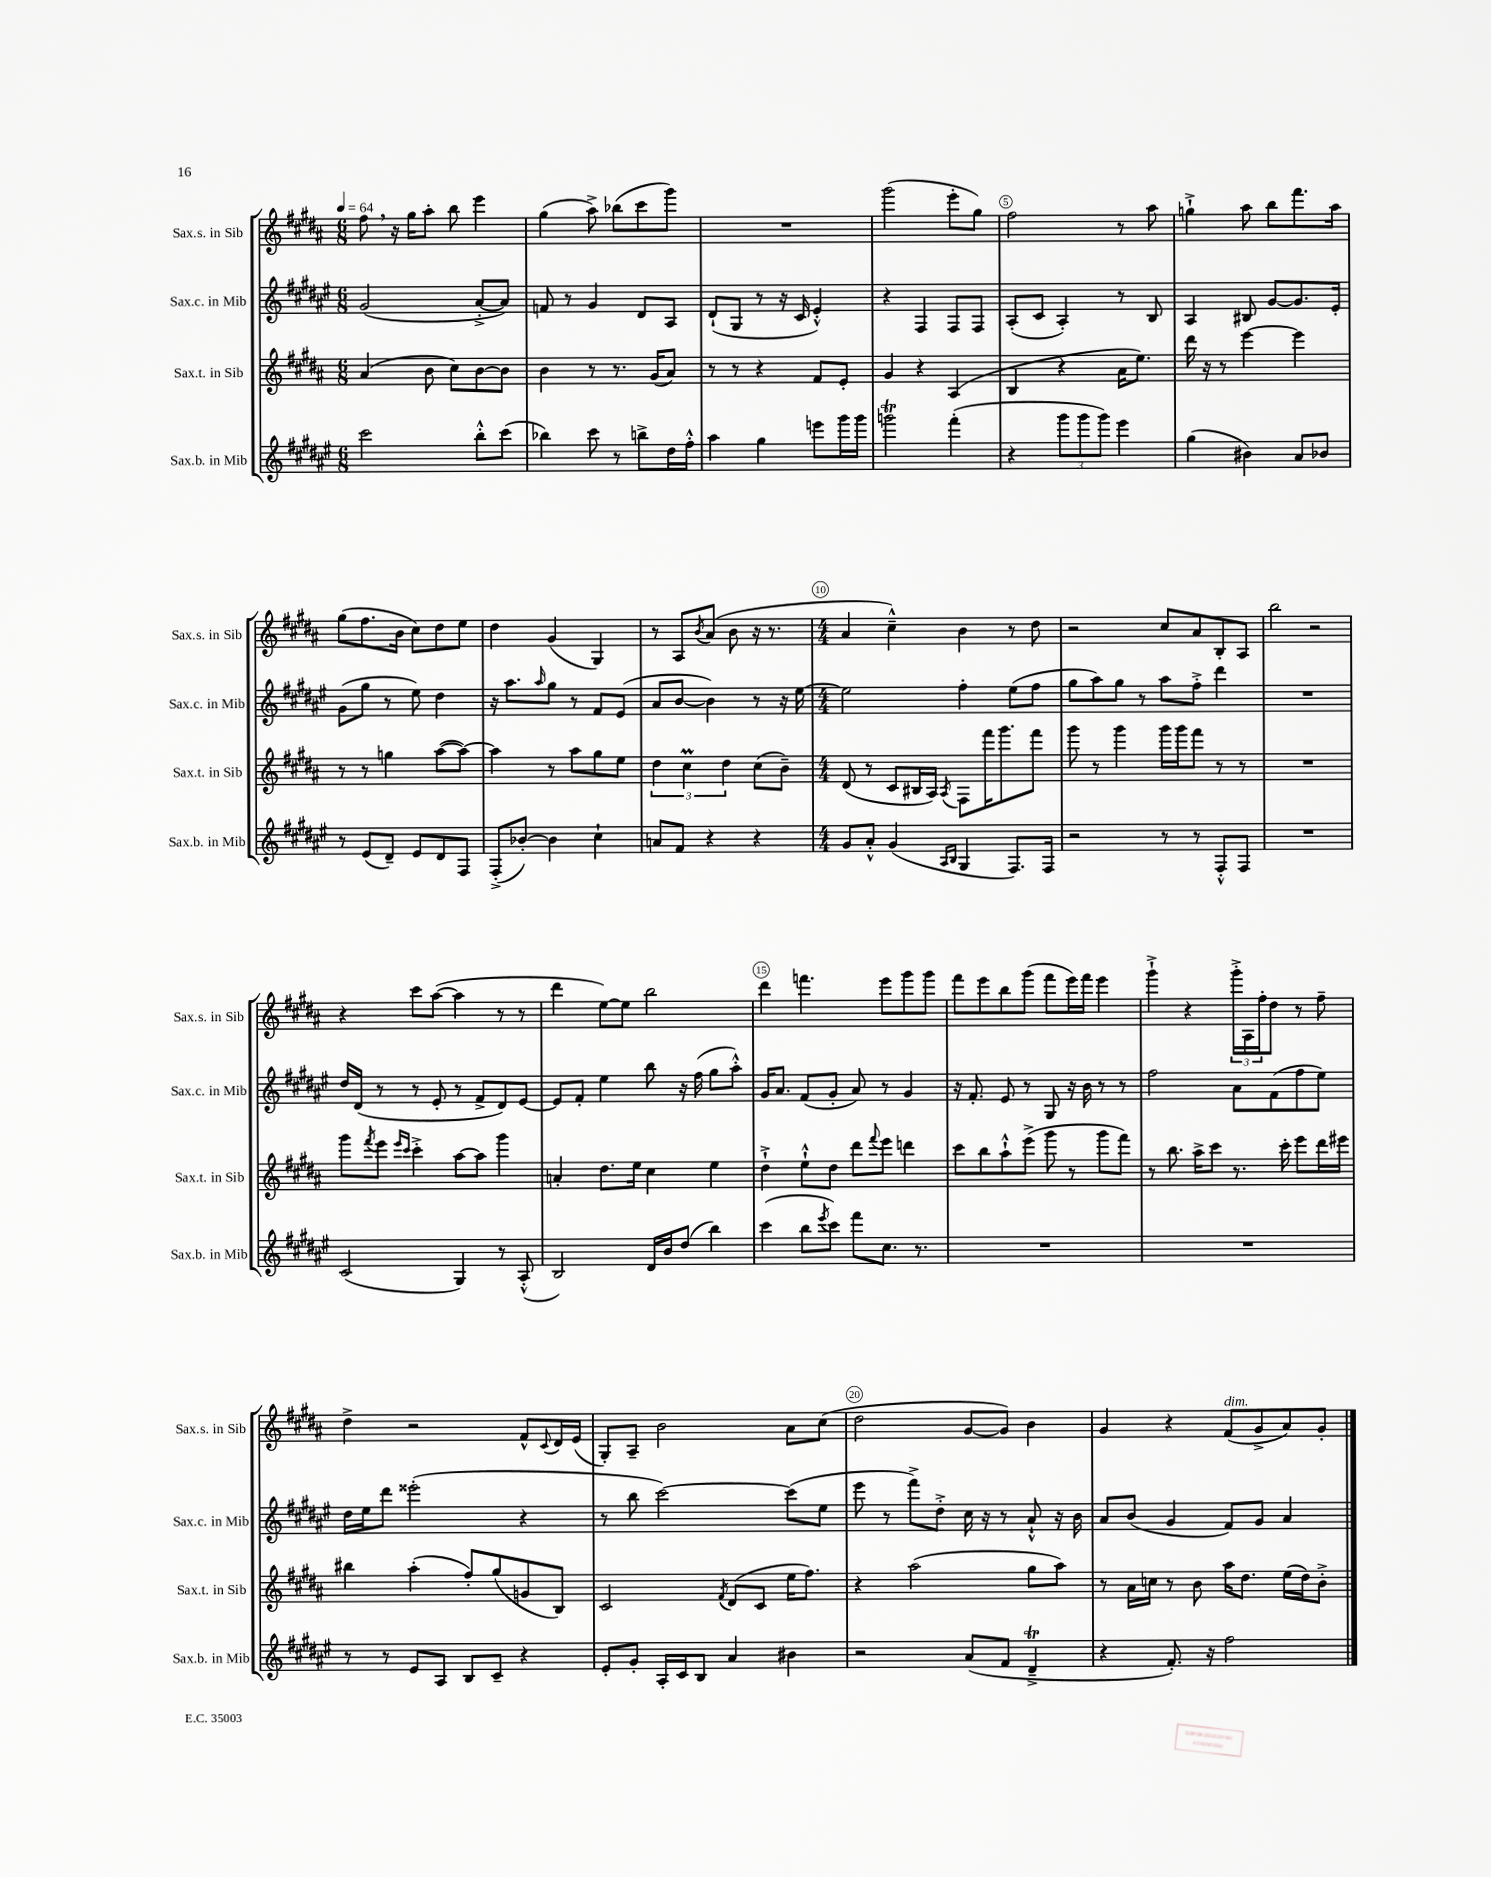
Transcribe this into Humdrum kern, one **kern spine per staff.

**kern	**kern	**kern	**kern
*staff4	*staff3	*staff2	*staff1
*clefG2	*clefG2	*clefG2	*clefG2
*k[f#c#g#d#a#e#]	*k[f#c#g#d#a#]	*k[f#c#g#d#a#e#]	*k[f#c#g#d#a#]
*M6/8	*M6/8	*M6/8	*M6/8
*MM64	*MM64	*MM64	*MM64
2ccc#\	(4a#/	(2g#/	8ff#\
.	.	.	16r
.	.	.	16gg#\LK
.	8b\	.	8aa#'\J
.	8cc#\L)	.	8bb\
8bb'^^\L	[8b\	[8a#'^/L	4eee\
(8ccc#\J	8b\]J	8a#/]J)	.
=	=	=	=
4bb-\)	4b\	8f/	(4gg#\
.	.	8r	.
8ccc#\	8r	4g#/	8aa#^\)
8r	8.r	.	(8bb-\L
8bb^\L	.	8d#/L	8ccc#\
.	(16g#/LK	.	.
16dd#\L	8a#/J)	8A#/J	8ggg#\J)
16ff#'^^\JJ	.	.	.
=	=	=	=
4aa#\	8r	(8d#`/L	2.r
.	8r	8G#/J	.
4gg#\	4r	8r	.
.	.	16r	.
.	.	16c#/	.
8eee\L	8f#/L	4e#'^^/)	.
16ggg#\L	8e'/J	.	.
16ggg#\JJ	.	.	.
=	=	=	=
2ggg\	4g#/	4r	(2ggg#\
.	4r	4F#/	.
(4fff#'\	(4A#/	8F#/L	8eee'\L
.	.	8F#/J	8gg#\J)
=	=	=	=
4r	4B/	(8A#'/L	2ff#\
.	.	8c#/J	.
12ggg#\L	4r	4A#'/)	.
12ggg#\	.	.	.
12ggg#\J)	.	.	.
4eee#\	16a#\LK	8r	8r
.	8.ee\J)	.	.
.	.	8B/	8aa#\
=	=	=	=
(4gg#\	16ddd#\	4A#/	4gg`^\
.	16r	.	.
.	8r	.	.
4b#\)	[4eee\	8B#/	8aa#\
.	.	[8g#/L	8bb\L
8a#/L	4eee\]	8.g#/]	8.fff#\
8b-/J	.	.	.
.	.	16e#'/Jk	16aa#\Jk
=	=	=	=
8r	8r	(8g#\L	(8gg#\L
(8e#/L	8r	8gg#\J	8.ff#\
8d#~/J)	4gg\	8r	.
.	.	.	16b\Jk
8e#/L	.	8ee#\)	8cc#\L)
8d#/	([8aa#\L	4dd#\	8dd#\
8F#/J	8aa#\_J)	.	8ee\J
=	=	=	=
(8F#'^/L	4aa#\]	16r	4dd#\
.	.	8.aa#\L	.
[8b-'/J)	.	.	.
.	.	16qqaa#/	.
4b-\]	8r	8gg#\J	(4g#/
.	8aa#\L	8r	.
4cc#`\	8gg#\	8f#/L	4G#/)
.	8ee\J	(8e#/J	.
=	=	=	=
8a/L	6dd#\	8a#/L	8r
8f#/J	.	[8b/J	8A#/L
.	6cc#\	.	.
.	.	.	8qb/
4r	.	4b\])	(8a#/J
.	6dd#\	.	.
.	.	.	8b\
4r	(8cc#\L	8r	16r
.	.	.	8.r
.	8b~\J)	16r	.
.	.	[16ee#\	.
=	=	=	=
*M4/4	*M4/4	*M4/4	*M4/4
8g#/L	(8d#/	2ee#\]	4a#/
8a#'^^/J	8r	.	.
(4g#/	8c#/L	.	4cc#~^^\)
.	16B#/L	.	.
.	16A#/JJ)	.	.
16qqA#/LL	.	.	.
16qqB/JJ	8qA#/	.	.
4G#/	8F#\L	4ff#'\	4b\
.	16fff#\K	.	.
.	8.ggg#\	.	.
8.F#/L)	.	(8ee#\L	8r
.	8fff#\J	8ff#\J	8dd#\
16F#/Jk	.	.	.
=	=	=	=
2r	8ggg#\	8gg#\L	2r
.	8r	8aa#\)	.
.	4ggg#\	8gg#\J	.
.	.	8r	.
8r	16ggg#\LL	8aa#\L	8cc#/L
.	16ggg#\J	.	.
8r	8fff#\J	8ff#'^\J	8a#/
8F#'^^/L	8r	4ddd#\	8B'/
8F#/J	8r	.	8A#/J
=	=	=	=
1r	1r	1r	2bb\
.	.	.	2r
=	=	=	=
(2c#/	8ggg#\L	16dd#/LL	4r
.	.	(16d#/JJ	.
.	8qfff#/	.	.
.	8eee\J	8r	.
.	16qqeee/LL	.	.
.	16qqccc#/JJ	.	.
.	4ccc#'^\	8r	8ccc#\L
.	.	8e#'/	([8aa#\J
4G#/)	[8aa#\L	8r	4aa#\]
.	8aa#\]J	8f#^/L	.
8r	4ggg#\	8d#/)	8r
(8A#'^^/	.	[8e#/J	8r
=	=	=	=
2B/)	4a'/	8e#/]L	4ddd#\
.	.	8f#'/J	.
.	8.dd#\L	4ee#\	[8ee\L)
.	.	.	8ee\]J
.	16ee\Jk	.	.
16d#/LL	4cc#\	8bb\	2bb\
16b/J	.	.	.
(8dd#/J	.	16r	.
.	.	(16ff#\	.
4bb\)	4ee\	8gg#\L	.
.	.	8aa#'^^\J)	.
=	=	=	=
(4ccc#\	4dd#`^\	16g#/LK	4ddd#\
.	.	8.a#/J	.
8bb\L	8ee`^^\L	(8f#/L	4.fff\
8qeee#/	.	.	.
8ccc#\J)	8dd#\J	8g#'/J	.
8fff#\L	8ddd#\L	8a#/)	.
.	8qqfff#/	.	.
8.cc#\J	8eee\J	8r	8eee\L
.	4ddd\	4g#/	8ggg#\
8.r	.	.	.
.	.	.	8ggg#\J
=	=	=	=
1r	8ccc#\L	16r	8fff#\L
.	.	8.f#'/	.
.	8bb\	.	8eee\
.	8aa#`^^\	8e#/	8bb\
.	(8eee^\J	8r	(8ggg#\J
.	8ggg#\	8G#/	8fff#\L
.	8r	16r	16eee\L)
.	.	16b\	16fff#\JJ
.	8ggg#\L	8r	4eee\
.	8fff#\J)	8r	.
=	=	=	=
1r	8r	2ff#\	4ggg#`^\
.	8.bb\	.	.
.	.	.	4r
.	16aa#^\LK	.	.
.	8ccc#\J	.	.
.	8.r	8a#\L	24ggg#'^\LL
.	.	.	24A#\
.	.	.	24ff#'\J
.	.	(8f#\	8dd#\J
.	16ccc#'\	.	.
.	8eee\L	8ff#\	8r
.	16ddd#\L	8ee#\J)	8ff#~\
.	16eee#\JJ	.	.
=	=	=	=
8r	4bb#\	16dd#\LL	4dd#^\
.	.	16ee#\J	.
8r	.	8ddd#\J	.
8e#/L	(4aa#'\	(2eee##'\	2r
8A#/J	.	.	.
8B/L	8ff#'/L)	.	.
8c#~/J	(8gg#/	.	.
4r	8g/	4r	8f#^^/L
.	.	.	8qqc#/
.	8B/J)	.	16d#/L
.	.	.	(16e/JJ
=	=	=	=
8e#'/L	2c#/	8r	8G#'/L)
8g#'/J	.	8bb\	8A#~/J
16A#'/LL	.	[2ccc#\)	2b\
16c#/J	.	.	.
8B/J	.	.	.
.	8qf#/	.	.
4a#/	(8d#/L	.	.
.	8c#/J	.	.
4b#\	16ee\LK	(8ccc#\]L	8a#\L
.	8.ff#\J)	.	.
.	.	8ee#\J	(8cc#\J
=	=	=	=
2r	4r	8eee#\	2dd#\
.	.	8r	.
.	(2aa#\	8fff#^\L)	.
.	.	8dd#'^\J	.
(8a#/L	.	16cc#\	[8g#/L
.	.	16r	.
8f#/J	.	8r	8g#/]J)
4d#~^/	8gg#\L	8a#`^^/	4b\
.	8aa#\J)	16r	.
.	.	16b\	.
=	=	=	=
4r	8r	8a#/L	4g#/
.	16a#\LL	(8b/J	.
.	16cc\JJ	.	.
8.f#'/)	8r	4g#/	4r
.	8b\	.	.
16r	.	.	.
2ff#\	16aa#\LK	8f#/L)	(8f#/L
.	8.dd#\J	.	.
.	.	8g#/J	8g#^/
.	(16ee\LL	4a#/	8a#/)
.	16dd#\J)	.	.
.	8b'^\J	.	8g#'/J
==	==	==	==
*-	*-	*-	*-
